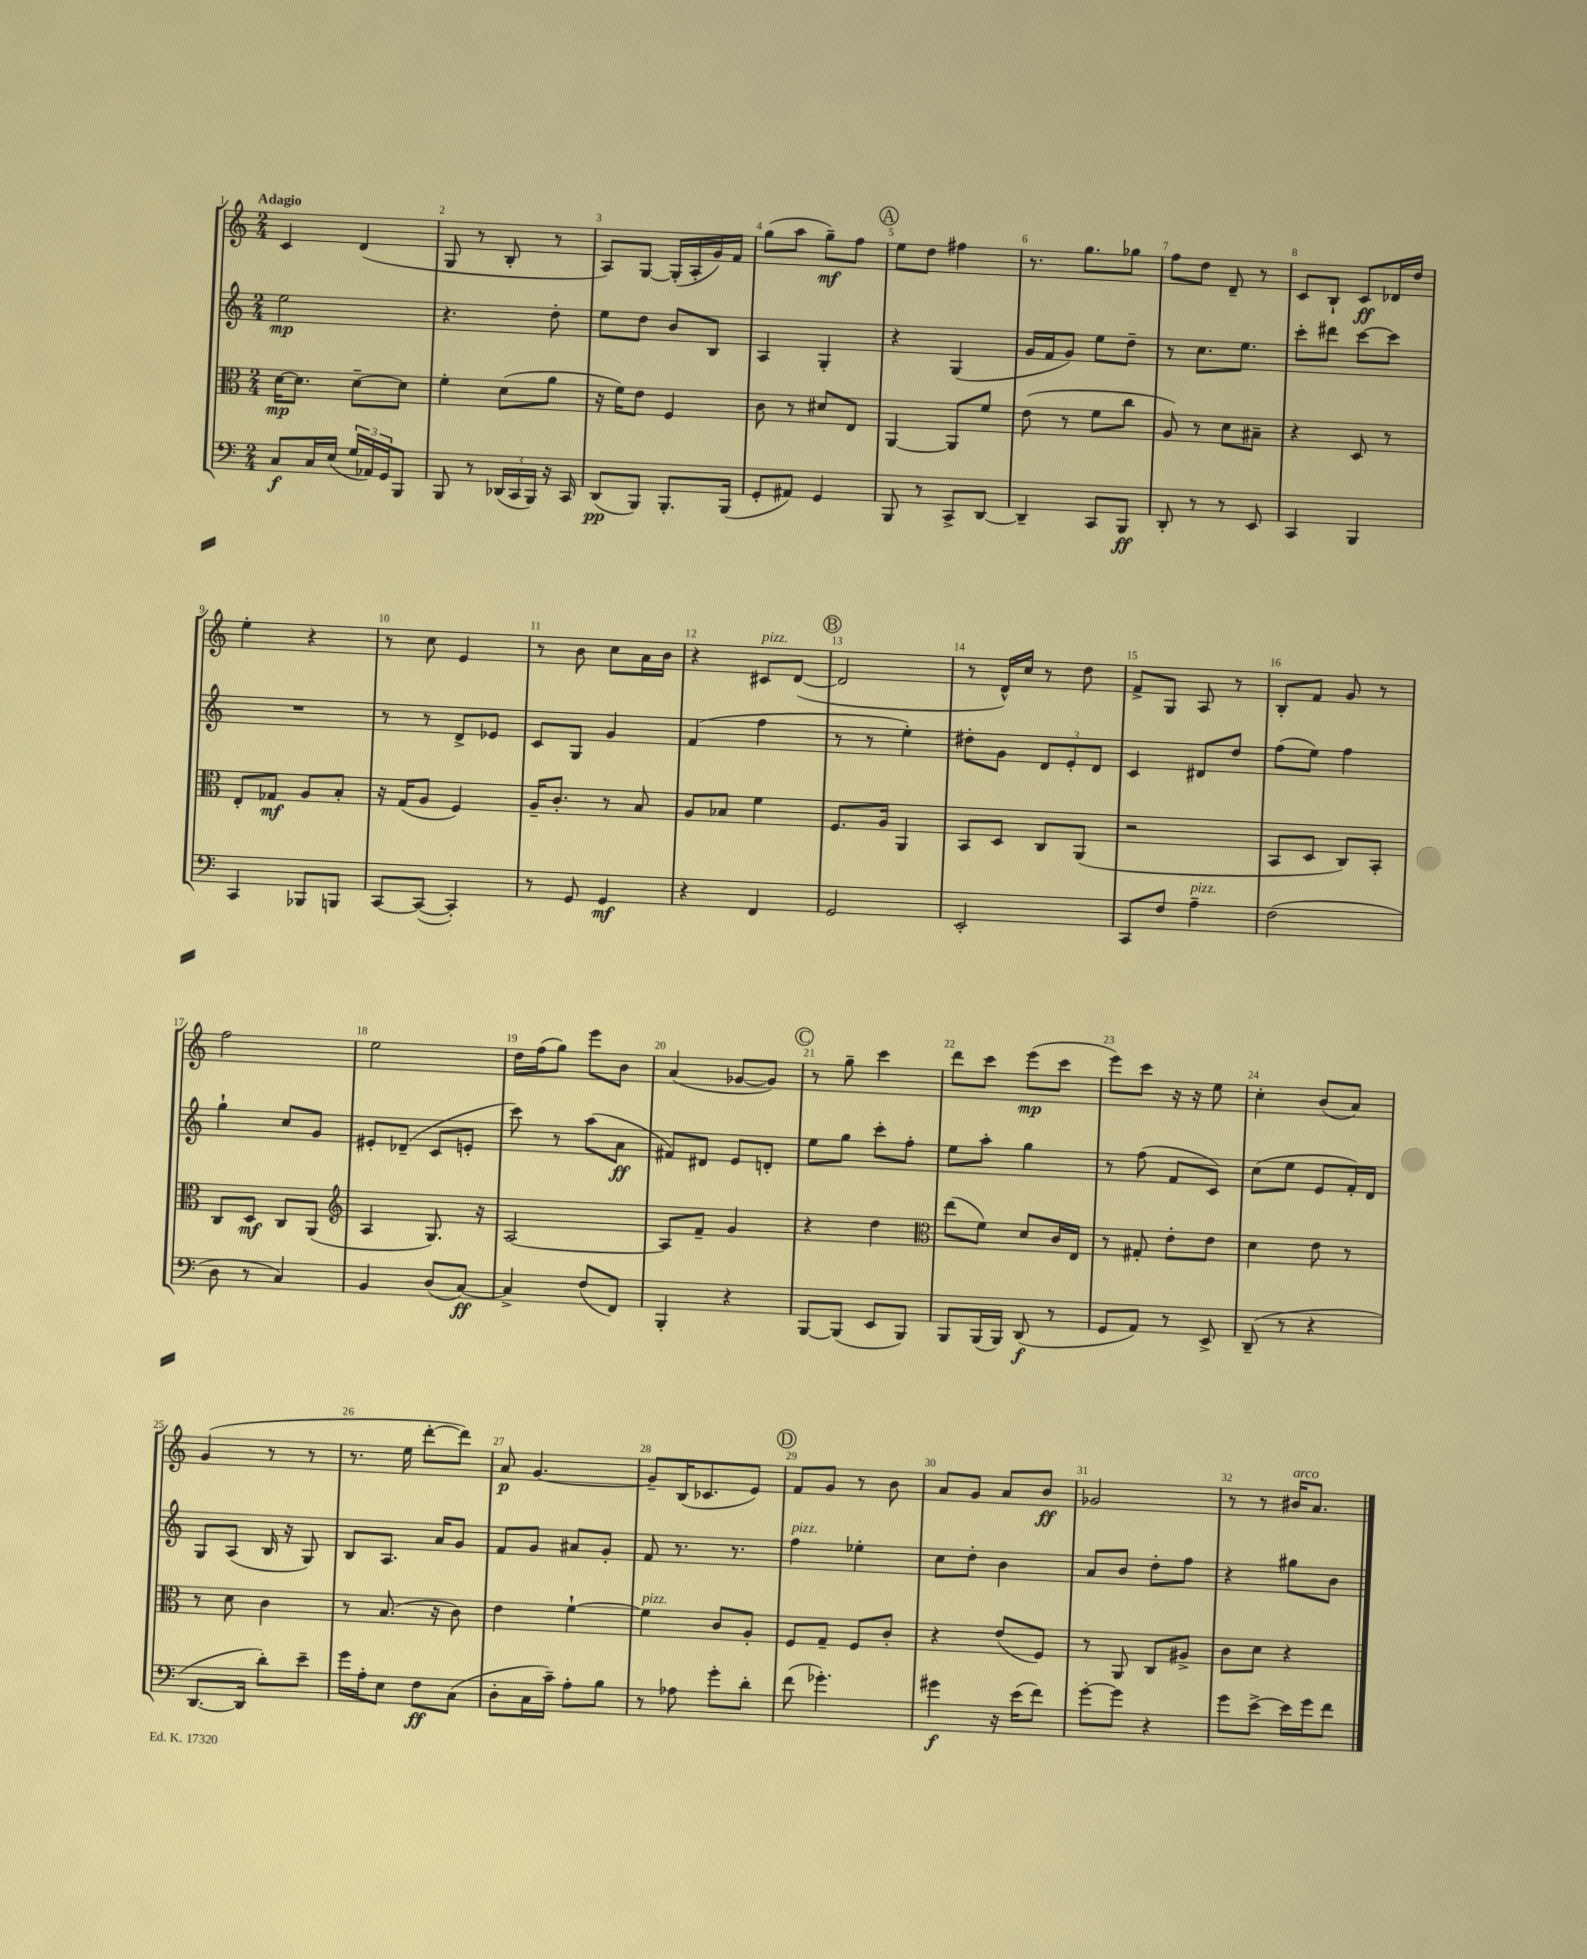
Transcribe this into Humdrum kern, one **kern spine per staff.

**kern	**kern	**kern	**kern
*staff4	*staff3	*staff2	*staff1
*clefF4	*clefC3	*clefG2	*clefG2
*k[]	*k[]	*k[]	*k[]
*M2/4	*M2/4	*M2/4	*M2/4
8C	[16d	2ee	4c
.	8.d]	.	.
16C	.	.	.
(16E	.	.	.
24G	[8d~	.	(4d
24AA-)	.	.	.
24GG	.	.	.
8BBB	8d]	.	.
=	=	=	=
8BBB	4f'	4.r	8G
8r	.	.	8r
(24DD-	(8d	.	8B'
24CC	.	.	.
24BBB)	.	.	.
16r	8a	8dd'	8r
16CC	.	.	.
=	=	=	=
(8DD	16r	8ee	8A)
.	16f)	.	.
8BBB)	8e	8dd	[8G
8.BBB'	4F	8b	(16G']
.	.	.	16A'
.	.	8B	16g)
(16BBB	.	.	16f
=	=	=	=
8GG'	8c	4A	(8gg
8AA#)	8r	.	8aa
4GG	8d#	4G'	8gg~)
.	8E	.	8ff
=	=	=	=
8BBB	[4AA	4r	8ee
8r	.	.	8dd
8CC^	8AA]	(4G	4ff#
[8DD	8f	.	.
=	=	=	=
4DD~]	(8e	16g	8.r
.	.	16f	.
.	8r	8g)	.
.	.	.	8.gg
8CC	8f	8ee	.
8BBB	8cc	8dd~	8gg-
=	=	=	=
8DD'	8A)	8r	8ff
8r	8r	8.cc	8dd
8r	8d	.	8d~
.	.	8.ee	.
8EE	8B#~	.	8r
=	=	=	=
4CC	4r	8ccc'	8c
.	.	8ddd#	8B`
4BBB	8D	[8ccc	8c
.	8r	8ccc]	16d-
.	.	.	16dd
=	=	=	=
4CC	8E'	2r	4ee'
.	8G-	.	.
8BBB-	8A	.	4r
8BBB	8B'	.	.
=	=	=	=
[8CC	16r	8r	8r
.	(16G	.	.
(8CC_	8A	8r	8cc
4CC'])	4F)	8d^	4e
.	.	8e-	.
=	=	=	=
8r	16A~	8c	8r
.	8.c'	.	.
8GG	.	8G	8b
4GG	8r	4g	8cc
.	8B	.	16a
.	.	.	16b
=	=	=	=
4r	8A	(4f	4r
.	8B-	.	.
4FF	4f	4ff	8c#
.	.	.	([8d
=	=	=	=
2GG	8.F	8r	2d]
.	.	8r	.
.	16A	.	.
.	4AA	4ee')	.
=	=	=	=
2EE'	8BB	8dd#'	8r
.	8D	8g	16d^^)
.	.	.	16cc
.	8C	12d	8r
.	.	12e'	.
.	(8AA	.	8dd
.	.	12d	.
=	=	=	=
8CC	2r	4c	8f^
8F	.	.	8G
4A~	.	8d#	8A
.	.	8dd	8r
=	=	=	=
(2F	8BB	(8ff	8B'
.	8D	8ee)	8f
.	8C)	4ff	8g
.	8BB'	.	8r
=	=	=	=
8D	8C	4gg`	2ff
8r	8D	.	.
4C)	8C	8cc	.
.	(8AA	8g	.
=	=	=	=
*	*clefG2	*	*
4BB	4A	8e#'	2ee
.	.	(8d-~	.
(8D	8.G)	8c	.
[8C)	.	8e'	.
.	16r	.	.
=	=	=	=
4C^]	[2A	8ccc)	16dd
.	.	.	(16ff
.	.	8r	8gg)
(8F	.	(8aa	8eee
8FF)	.	8a	8b
=	=	=	=
4BBB'	8A]	8f#)	(4a
.	8f~	8d#	.
4r	4g	8e	[8g-
.	.	8d'	8g-])
=	=	=	=
[8BBB	4r	8ee	8r
(8BBB]	.	8gg	8gg~
8EE	4dd	8ccc'	4ccc
8BBB)	.	8ff'	.
=	=	=	=
*	*clefC3	*	*
8BBB	(8ee	8ee	8ddd
(16BBB	8f)	8aa'	8ccc
16BBB)	.	.	.
(8DD	8d	4gg	(8eee
8r	16c	.	8ccc
.	16E	.	.
=	=	=	=
8GG	8r	8r	8eee)
8AA)	8G#'	(8ff	8ccc
8r	8e'	8f	16r
.	.	.	16r
8EE^	8e	8c)	8ee
=	=	=	=
(8DD~	4d	(8cc	4cc'
8r	.	8ee	.
4r	8e	8e	(8b
.	8r	16f')	8a)
.	.	16d	.
=	=	=	=
[8.DD	8r	8G	(4g
.	8d	(8A	.
16DD]	.	.	.
8d')	4c	16B	8r
.	.	16r	.
8e~	.	8G)	8r
=	=	=	=
16g	8r	8B	8.r
16A'	.	.	.
8E	(8.B	8.A	.
.	.	.	16ee
8F	.	.	[8ddd'
.	16r	16a	.
(8C	8c)	8g	8ddd])
=	=	=	=
8D'	4e	8f	8a
16C	.	8g	[4.g
16c~)	.	.	.
8A'	[4f`	8a#	.
8B	.	8g'	.
=	=	=	=
8r	4f]	8f	8g~]
8A-	.	8.r	(16B
.	.	.	8.c-
8g'	8c	.	.
.	.	8.r	.
8d'	8A'	.	8e)
=	=	=	=
(8f	8F	4ff	8f
4.g-')	8G~	.	8g
.	8F	4ee-'	8r
.	8c'	.	8b
=	=	=	=
4g#	4r	8cc	8a
.	.	8dd'	8g
16r	(8e	4b	8a
(16e	.	.	.
8f)	8F)	.	8b
=	=	=	=
[8g'	8r	8a	2g-
8g]	8AA	8b	.
4r	8C	8dd'	.
.	8A#^	8ff	.
=	=	=	=
8g	8c	4r	8r
[8e^	8d	.	8r
16e]	4r	8gg#	16b#
16g	.	.	8.a
8f	.	8b	.
==	==	==	==
*-	*-	*-	*-
